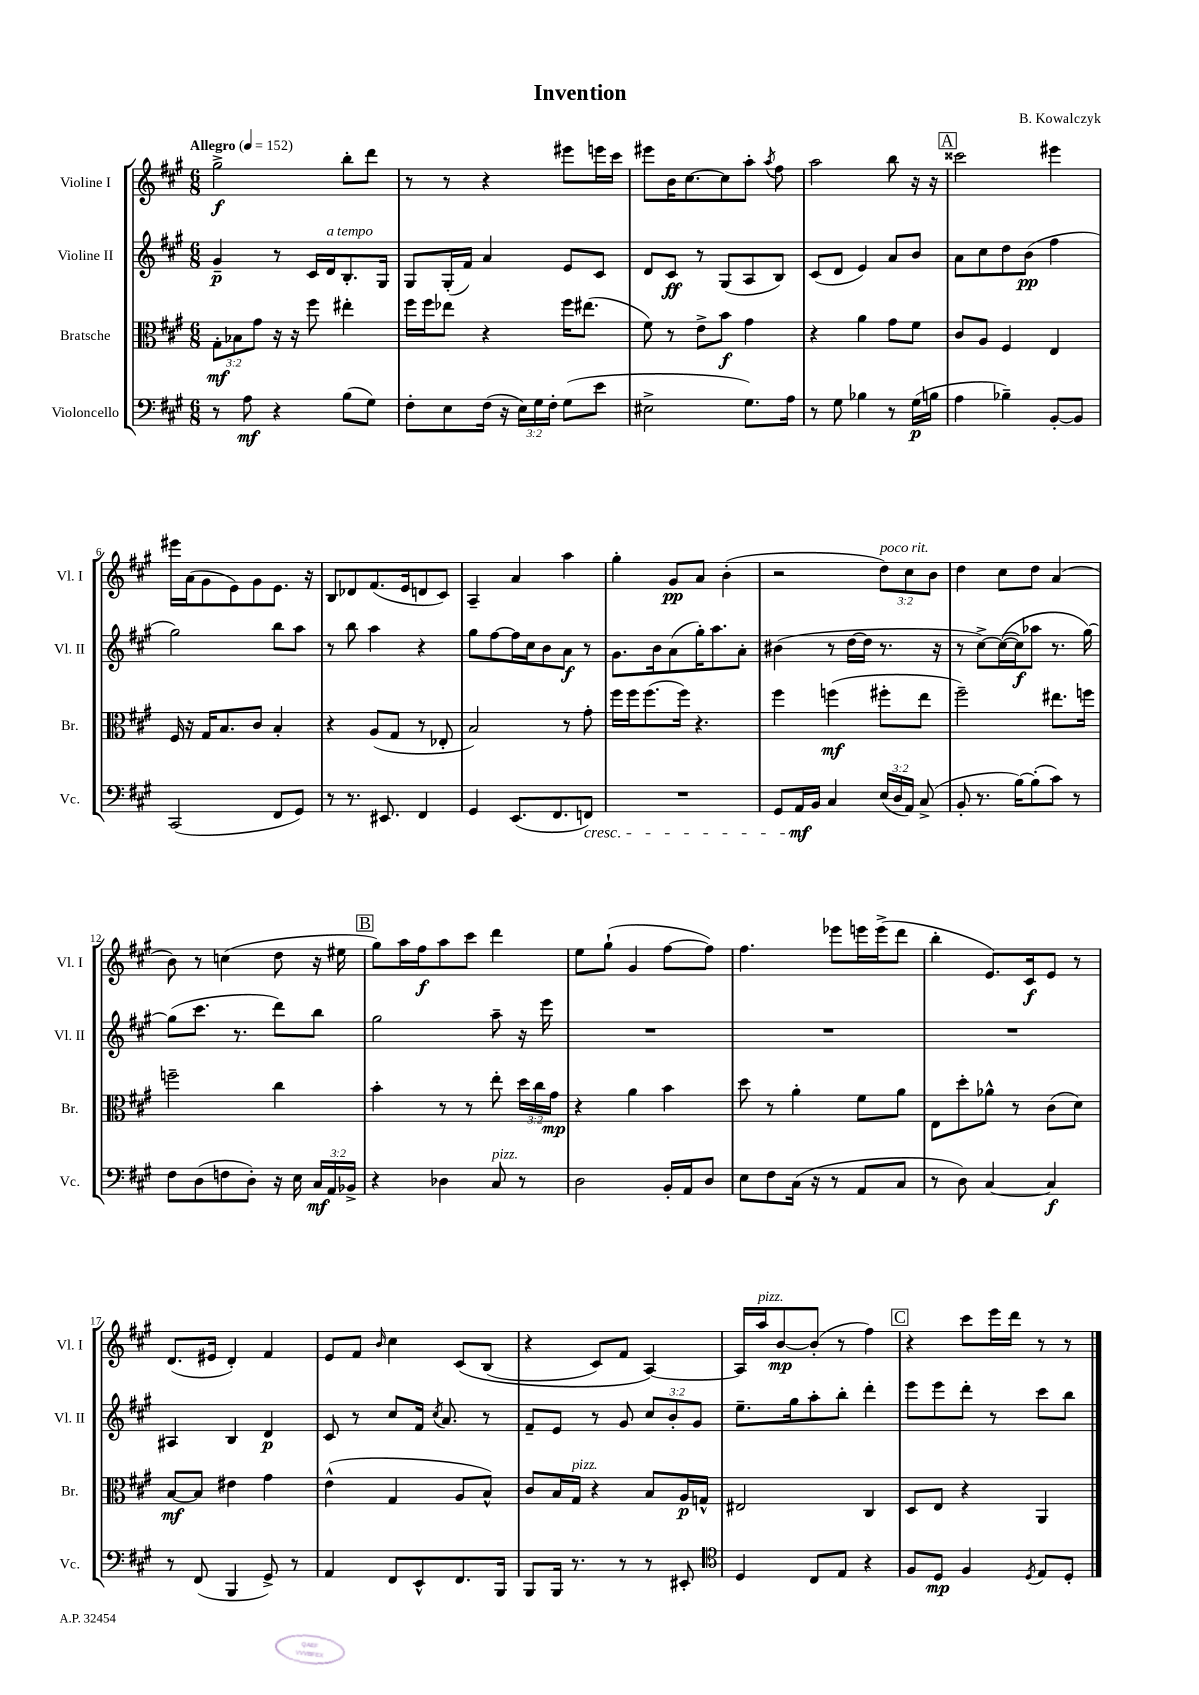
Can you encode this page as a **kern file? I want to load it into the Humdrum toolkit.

**kern	**kern	**kern	**kern
*staff4	*staff3	*staff2	*staff1
*clefF4	*clefC3	*clefG2	*clefG2
*k[f#c#g#]	*k[f#c#g#]	*k[f#c#g#]	*k[f#c#g#]
*M6/8	*M6/8	*M6/8	*M6/8
*MM152	*MM152	*MM152	*MM152
8r	12G#'	4g#~	2gg#^
.	12B-	.	.
8A	.	.	.
.	12g#	.	.
4r	16r	8r	.
.	16r	.	.
.	8ff#	16c#	.
.	.	16d	.
(8B	4ee#'	8.B'	8bb'
8G#)	.	.	8ddd
.	.	16G#	.
=	=	=	=
8F#'	16ff#	8G#	8r
.	16ff#	.	.
8E	8ee-	(16G#'	8r
.	.	16f#)	.
(16F#	4r	4a	4r
16r	.	.	.
24E)	.	.	.
24G#	.	.	.
24F#'	.	.	.
(8G#	16ff#	8e	8eee#
.	(8.ee#	.	.
8e	.	8c#	16eee
.	.	.	16ccc#
=	=	=	=
2E#^	8f#)	8d	8eee#
.	8r	8c#	16b
.	.	.	[8.cc#
.	8e^	8r	.
.	8b	(8G#	8cc#]
8.G#)	4g#	8A	8aa'
.	.	.	8qaa
.	.	8B)	8ff#
16A	.	.	.
=	=	=	=
8r	4r	(8c#	2aa
8G#	.	8d	.
4B-	4a	4e)	.
8r	8g#	8a	8bb
(16G#	8f#	8b	16r
16B	.	.	16r
=	=	=	=
4A	8c#	8a	2ccc##
.	8A	8cc#	.
4B-~)	4F#	8dd	.
.	.	(8b	.
[8BB'	4E	4ff#	4eee#
8BB]	.	.	.
=	=	=	=
(2CC#	16F#	2gg#)	16eee#
.	16r	.	(16a
.	16G#	.	8g#
.	8.B	.	.
.	.	.	8e)
.	8c#	.	8g#
8FF#	4B'	8bb	8.e
8GG#)	.	8aa	.
.	.	.	16r
=	=	=	=
8r	4r	8r	8B
8.r	.	8bb	8d-
.	(8A	4aa	(8.f#
8.EE#	.	.	.
.	8G#	.	.
.	.	.	16e
4FF#	8r	4r	8d
.	8E-'	.	8c#)
=	=	=	=
4GG#	2B)	8gg#	4A~
.	.	[8ff#	.
(8.EE	.	16ff#]	4a
.	.	16cc#	.
.	.	8b	.
8.FF#	.	.	.
.	8r	8a	4aa
8FF)	8g#'	8r	.
=	=	=	=
2.r	16ff#	8.g#	4gg#'
.	16ff#	.	.
.	(8.ff#	.	.
.	.	16b	.
.	.	(8a	8g#
.	16ff#)	.	.
.	4.r	16gg#')	8a
.	.	8.aa	.
.	.	.	(4b'
.	.	8a'	.
=	=	=	=
8GG#	4ff#	(4b#	2r
16AA	.	.	.
16BB	.	.	.
4C#	(4ff	8r	.
.	.	[16dd	.
.	.	16dd]	.
(24E	8ff#'	8.r	12dd)
24D	.	.	.
24AA)	.	.	12cc#
(8C#^	8ee	.	.
.	.	.	12b
.	.	16r	.
=	=	=	=
8BB'	2ff#~)	8r	4dd
8.r	.	[8cc#^)	.
.	.	&((16cc#_	8cc#
[16B)	.	16cc#])	.
(8B']	.	8aa-	8dd
8c#)	8.ee#	8.r	(4a
8r	.	.	.
.	16ff	[16gg#&)	.
=	=	=	=
8F#	2ff~	(8gg#]	8b)
(8D	.	8.ccc#	8r
8F	.	.	(4cc
.	.	8.r	.
8D')	.	.	.
16r	4cc#	8ddd)	8dd
16E	.	.	.
24C#	.	8bb	16r
24AA	.	.	.
.	.	.	16ee#
24BB-^	.	.	.
=	=	=	=
4r	4b'	2gg#	8gg#)
.	.	.	16aa
.	.	.	16ff#
4D-	8r	.	8aa
.	8r	.	8ccc#
8C#	8ee'	8aa~	4ddd
8r	24dd	16r	.
.	24cc#	.	.
.	.	16eee	.
.	24g#	.	.
=	=	=	=
2D	4r	2.r	8ee
.	.	.	(8gg#`
.	4a	.	4g#
16BB'	4b	.	[8ff#
16AA	.	.	.
8D	.	.	8ff#])
=	=	=	=
8E	8dd	2.r	4.ff#
8F#	8r	.	.
(16C#	4a'	.	.
16r	.	.	.
8r	.	.	8eee-
8AA	8f#	.	16eee
.	.	.	(16eee^
8C#	8a	.	8ddd
=	=	=	=
8r	8E	2.r	4bb'
8D)	8dd'	.	.
[4C#	8a-^^	.	8.e)
.	8r	.	.
.	.	.	16c#
4C#]	(8c#	.	8e
.	8d)	.	8r
=	=	=	=
8r	[8B	4A#	(8.d
(8FF#	8B]	.	.
.	.	.	16e#
4BBB	4e#	4B	4d')
8GG#^)	4g#	4d	4f#
8r	.	.	.
=	=	=	=
4AA	(4e^^	8c#	8e
.	.	8r	8f#
.	.	.	16qqb
8FF#	4G#	8cc#	4cc#
8EE^^	.	16f#	.
.	.	8qcc#	.
.	.	8.a	.
8.FF#	8A	.	&(8c#
.	8B^^)	8r	(8B
16BBB	.	.	.
=	=	=	=
8BBB	8c#	8f#~	4r
16BBB	16B	8e	.
8.r	16G#	.	.
.	4r	8r	8c#)
8r	.	8g#	8f#
8r	8B	12cc#	[4A&)
.	.	12b'	.
8EE#'	16A	.	.
.	.	12g#	.
.	16G^^	.	.
=	=	=	=
*clefC4	*	*	*
4D	2E#	8.ee~	16A]
.	.	.	16aa
.	.	.	[8b
.	.	16gg#	.
8C#	.	8aa'	(8b']
8E	.	8bb'	8r
4r	4C#	4ddd'	4ff#)
=	=	=	=
8F#	8D	8eee	4r
8D	8E	8eee	.
4F#	4r	8ddd'	8ccc#
.	.	8r	16eee
.	.	.	16ddd
8qD	.	.	.
8E	4AA	8ccc#	8r
8D'	.	8bb	8r
==	==	==	==
*-	*-	*-	*-
